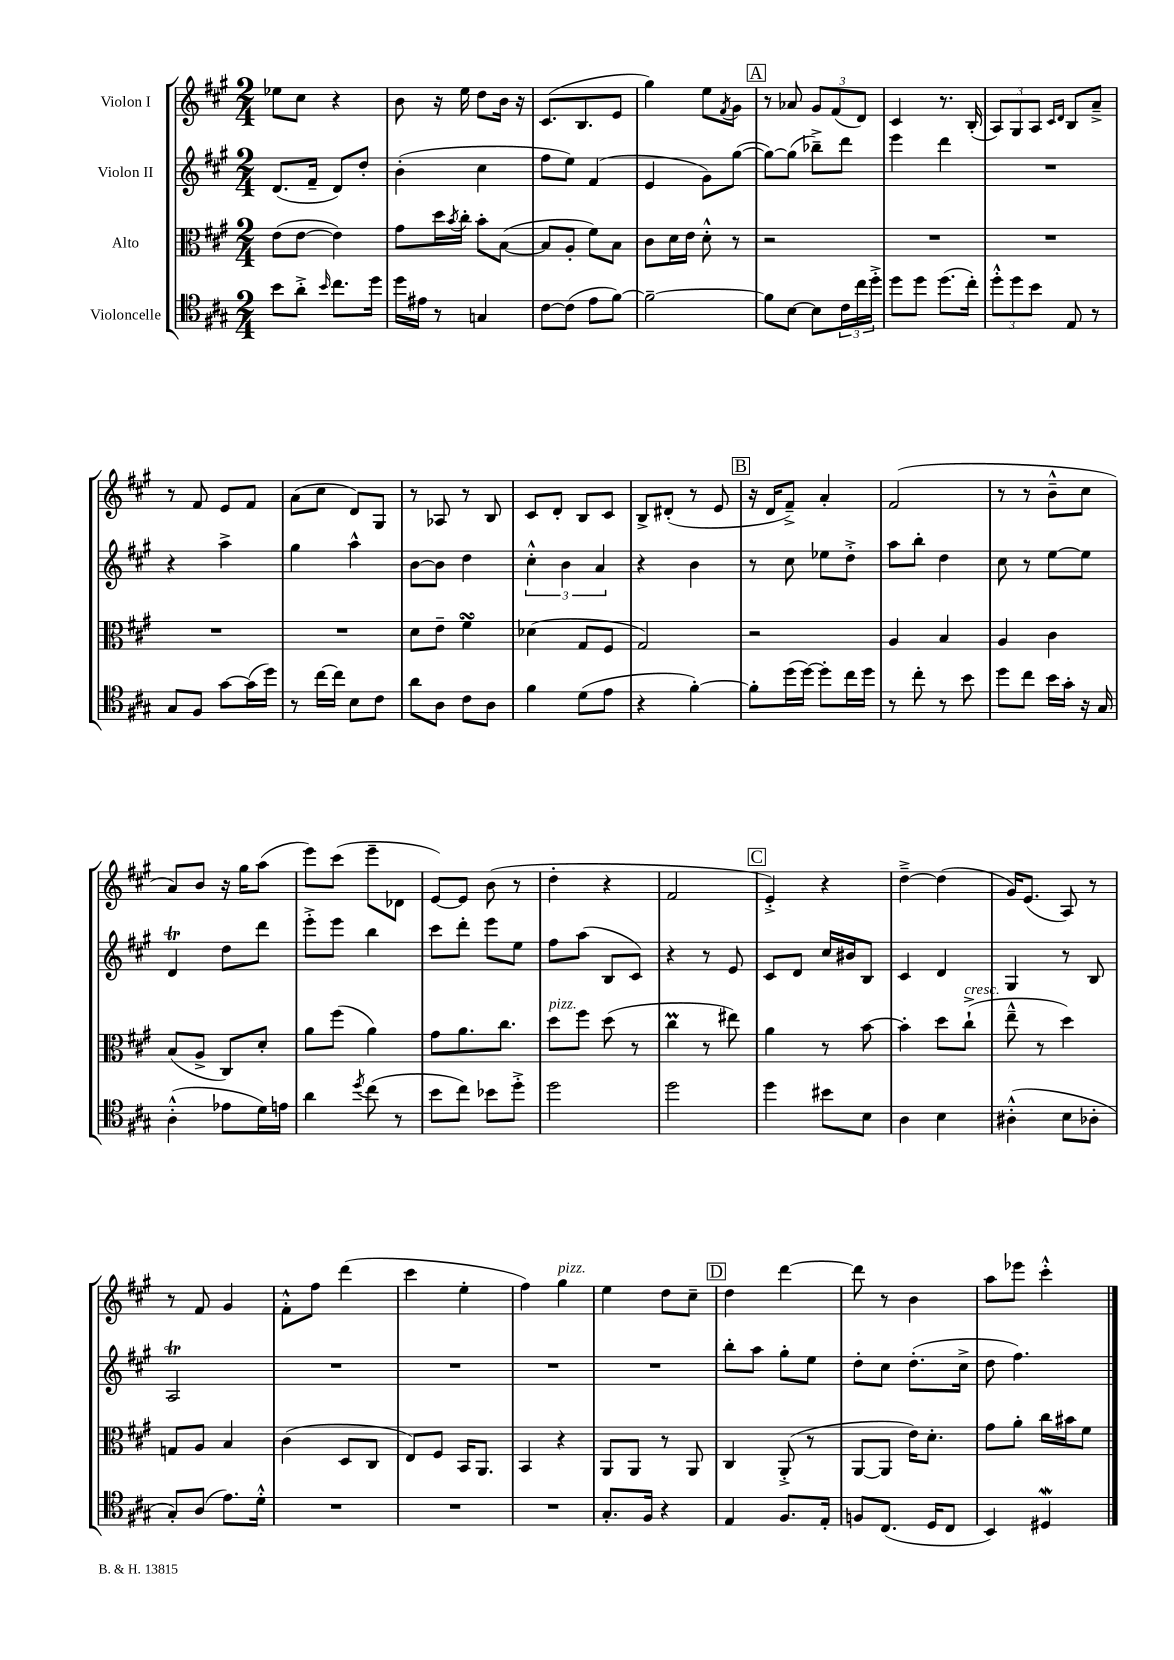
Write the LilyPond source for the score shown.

<<
\new StaffGroup <<
\new Staff = "s0" \with { instrumentName = "Violon I" } {
    \clef treble \key a \major \numericTimeSignature \time 2/4
    ees''8 cis''8 r4 |
    b'8 r16 e''16 d''8 b'16 r16 |
    cis'8.( b8. e'8 |
    gis''4) e''8 \acciaccatura { fis'8 } gis'8 |
    \mark \markup { \box "A" } r8 aes'8 \tuplet 3/2 { gis'8 fis'8( d'8) } |
    cis'4 r8. b16-.( |
    \tuplet 3/2 { a8) gis8 a8 } \grace { cis'16 d'16 } b8 a'8---> |
    r8 fis'8 e'8 fis'8 |
    a'8( cis''8 d'8) gis8 |
    r8 aes8 r8 b8 |
    cis'8 d'8-. b8 cis'8 |
    b8-> dis'8-.( r8 e'8 |
    \mark \markup { \box "B" } r16 d'16 fis'8--->) a'4-. |
    fis'2( |
    r8 r8 b'8---^ cis''8 |
    a'8) b'8 r16 gis''16 a''8( |
    e'''8) cis'''8( e'''8-- des'8 |
    e'8~) e'8 b'8( r8 |
    d''4-. r4 |
    fis'2 |
    \mark \markup { \box "C" } e'4-.->) r4 |
    d''4~---> d''4( |
    gis'16) e'8.( a8) r8 |
    r8 fis'8 gis'4 |
    fis'8-.-^ fis''8 d'''4( |
    cis'''4 e''4-. |
    fis''4) gis''4^\markup { \italic "pizz." } |
    e''4 d''8 cis''8-- |
    \mark \markup { \box "D" } d''4 d'''4~ |
    d'''8 r8 b'4 |
    a''8 ees'''8 cis'''4-.-^ \bar "|." |
}
\new Staff = "s1" \with { instrumentName = "Violon II" } {
    \clef treble \key a \major \numericTimeSignature \time 2/4
    d'8.( fis'16-- d'8) d''8-. |
    b'4-.( cis''4 |
    fis''8 e''8) fis'4( |
    e'4 gis'8) gis''8~( |
    \mark \markup { \box "A" } gis''8~) gis''8( bes''8--->) d'''8 |
    e'''4 d'''4 |
    R2 |
    r4 a''4-> |
    gis''4 a''4-^ |
    b'8~ b'8 d''4 |
    \tuplet 3/2 { cis''4-.-^ b'4 a'4 } |
    r4 b'4 |
    \mark \markup { \box "B" } r8 cis''8 ees''8 d''8-.-> |
    a''8 b''8-. d''4 |
    cis''8 r8 e''8~ e''8 |
    d'4\trill d''8 d'''8 |
    e'''8-.-> e'''8 b''4 |
    cis'''8 d'''8-. e'''8 e''8 |
    fis''8 a''8( b8 cis'8) |
    r4 r8 e'8 |
    \mark \markup { \box "C" } cis'8 d'8 cis''16 bis'16 b8 |
    cis'4 d'4 |
    gis4 r8 b8 |
    a2\trill |
    R2 |
    R2 |
    R2 |
    R2 |
    \mark \markup { \box "D" } b''8-. a''8 gis''8-. e''8 |
    d''8-. cis''8 d''8.-.( cis''16-> |
    d''8 fis''4.) \bar "|." |
}
\new Staff = "s2" \with { instrumentName = "Alto" } {
    \clef alto \key a \major \numericTimeSignature \time 2/4
    e'8( e'8~ e'4) |
    gis'8 d''16 \acciaccatura { b'8 } cis''16-. b'8-. b8~( |
    b8 a8-. fis'8) b8 |
    cis'8 d'16 e'16 d'8-.-^ r8 |
    \mark \markup { \box "A" } r2 |
    R2 |
    R2 |
    R2 |
    R2 |
    d'8 e'8-- fis'4\turn |
    des'4( gis8 fis8 |
    gis2) |
    \mark \markup { \box "B" } r2 |
    a4 b4 |
    a4 cis'4 |
    b8( a8-> cis8) d'8-. |
    a'8 fis''8( a'4) |
    gis'8 a'8. cis''8. |
    d''8^\markup { \italic "pizz." } fis''8 d''8( r8 |
    cis''4\prall r8 eis''8) |
    \mark \markup { \box "C" } a'4 r8 b'8~ |
    b'4-. d''8 cis''8-!->^\markup { \italic "cresc." }( |
    e''8---^ r8 d''4) |
    g8 a8 b4 |
    cis'4( d8 cis8 |
    e8) fis8 b,16 a,8. |
    b,4 r4 |
    a,8 a,8 r8 a,8 |
    \mark \markup { \box "D" } cis4 a,8-.->( r8 |
    a,8~ a,8 e'16) d'8.-. |
    gis'8 a'8-. cis''16 bis'16 fis'8 \bar "|." |
}
\new Staff = "s3" \with { instrumentName = "Violoncelle" } {
    \clef tenor \key a \major \numericTimeSignature \time 2/4
    b'8 a'8-.-> \grace { b'16 } cis''8. d''16 |
    d''16 eis'16 r8 g4 |
    cis'8~ cis'8( e'8 fis'8~) |
    fis'2~-- |
    \mark \markup { \box "A" } fis'8 b8~ b8 \tuplet 3/2 { cis'16 cis''16 d''16-.-> } |
    d''8 d''8 d''8.( cis''16-.) |
    \tuplet 3/2 { d''8-.-^ d''8 b'8 } e8 r8 |
    gis8 fis8 gis'8~ gis'16( d''16) |
    r8 cis''16~ cis''16 b8 cis'8 |
    a'8 a8 cis'8 a8 |
    fis'4 d'8( e'8 |
    r4 fis'4~-.) |
    \mark \markup { \box "B" } fis'8-. d''16( d''16~) d''8-. cis''16 d''16 |
    r8 cis''8-. r8 b'8 |
    d''8 cis''8 b'16 gis'16-. r16 gis16 |
    a4-.-^( ees'8 d'16) e'16 |
    a'4 \acciaccatura { d''8 } cis''8( r8 |
    b'8 cis''8) bes'8 d''8-.-> |
    d''2 |
    d''2 |
    \mark \markup { \box "C" } d''4 bis'8 b8 |
    a4 b4 |
    ais4-.-^( b8 aes8-. |
    gis8-.) a8( e'8.) d'16-.-^ |
    R2 |
    R2 |
    R2 |
    gis8.-. fis16 r4 |
    \mark \markup { \box "D" } e4 fis8. e16-. |
    f8 cis8.( d16 cis8 |
    b,4) dis4\mordent \bar "|." |
}
>>
>>
\layout { \context { \Score \remove "Bar_number_engraver" } }
